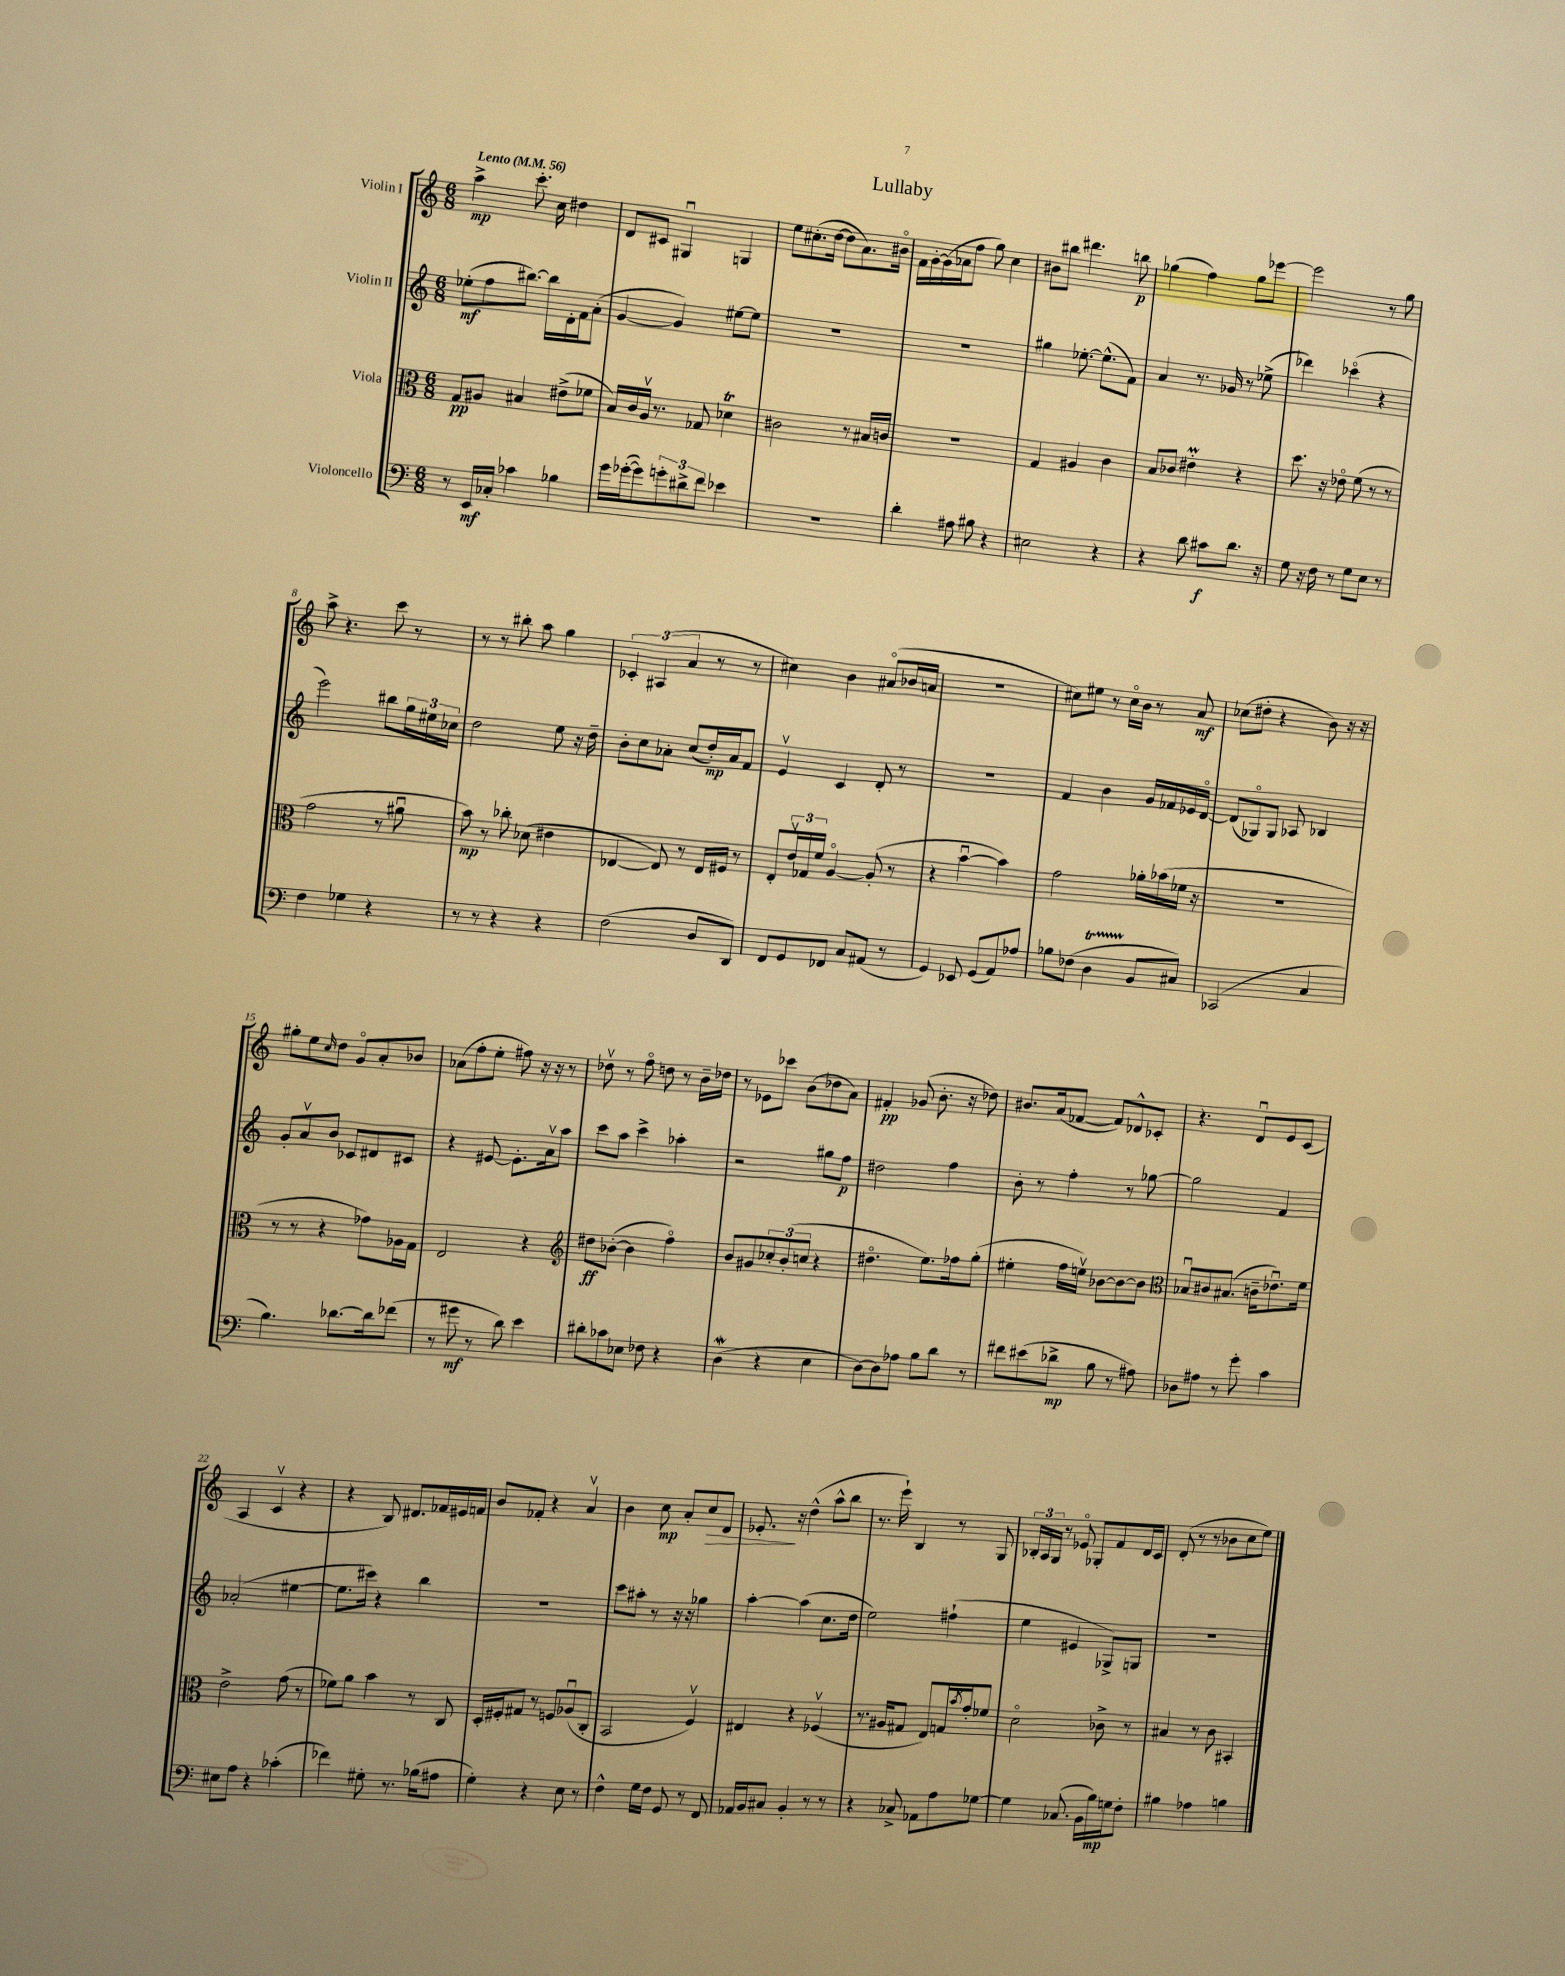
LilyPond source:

\header { title = "Lullaby" }
<<
\new StaffGroup <<
\new Staff = "s0" \with { instrumentName = "Violin I" } {
    \clef treble \key c \major \numericTimeSignature \time 6/8 \tempo "Lento" 4 = 56
    a''4->\mp c'''8.-. c''16 dis''4 |
    d'8 cis'8 gis4\downbow g4 |
    e''8 cis''8.-.( d''16~ d''8 a'8.) bis'16\flageolet |
    f'16 g'16~-. g'16( aes'16 f''8 g''8) c''4 |
    bis'8 bis''8 dis'''4. b''8\p |
    ges''4( f''4) ges''8 ees'''8~ |
    ees'''2 r8 g''8 |
    a''8-> r4. c'''8 r8 |
    r8 r8 bis''8-. a''8 g''4 |
    \tuplet 3/2 { ces'4-. ais4( a'4 } r8 r8 |
    cis''4) b'4 ais'8\flageolet( bes'16 a'16 |
    R2. |
    cis''8) eis''8 r8 cis''16\flageolet b'16 r8 a'8\mf |
    ces''8( dis''8-. r4 b'8) r16 r16 |
    gis''8-. e''8 \grace { c''16 } d''8 g'8\flageolet a'8-. bes'8 |
    aes'8( f''8-. e''8-. fis''8) r16 r16 r8 |
    des''8\upbow r8 f''8\flageolet d''8 r8 b'16-- des''16 |
    r8 ees'8 ces'''8 b'8( des''8 a'8) |
    fis'4-.\pp ges'8( b'8.-. r16 des''8) |
    bis'8. a'16( fes'8~ fes'8) des'8-^ ces'8-. |
    r4. d'8\downbow e'8 c'8( |
    a4 c'4\upbow r4 |
    r4 b8) dis'8. fes'16 eis'16 f'16 |
    b'8 fes'8-. r4 a'4\upbow |
    b'4 c''8\mp a'8-. c''8\> d'8 |
    ees'8.-.\! r16 d''4-^( a''8-^ b''8 |
    r8. e'''16-!) b4 r8 g8 |
    \tuplet 3/2 { bes16-. a16 g16 } r8 ees'8\flageolet ges8-. f'8 d'16 c'16 |
    d'8-.( r8 r8 bes'8 c''8 e''8) \bar "|." |
}
\new Staff = "s1" \with { instrumentName = "Violin II" } {
    \clef treble \key c \major \numericTimeSignature \time 6/8
    ees''8-.\mf( f''8 bis''8.~) bis''16 d'16-. f'16 a'8-.( |
    g'4~ g'4) eis''8~ eis''8 |
    R2. |
    R2. |
    gis''4 ees''8.~-. ees''8.-^( f'8) |
    a'4 r8. ges'16 r8 ees''8->( |
    des'''4) ces'''4\flageolet( r4 |
    e'''2) bis''8 \tuplet 3/2 { g''16 eis''16 ces''16 } |
    d''2 e''8 r16 d''16-- |
    b'8-. c''8 aes'8-. c''8( d''16-.\mp) aes'16 f'8 |
    e'4\upbow c'4 d'8-. r8 |
    R2. |
    f'4 b'4 g'16 fes'16 ees'16 d'16~\flageolet |
    d'8( ges8\flageolet) ges8 aes8 bes4 |
    g'8-. a'8\upbow b'8 ces'8 dis'8 cis'8 |
    r4 eis'8~ eis'8.-. a'16\upbow a''8 |
    c'''8 a''8 c'''4-> aes''4-. |
    r2 gis''8 f''8\p |
    dis''2 f''4 |
    b'8-. r8 f''4-. r8 ges''8~ |
    ges''2 f'4 |
    aes'2-.( eis''4~ |
    eis''8. cis'''16) r4 b''4 |
    R2. |
    c'''8 ais''8-. r8 r16 r16 ges''4 |
    a''4~-. a''4( c''8. d''16 |
    e''2) fis''4-!( |
    e''4 eis'4 ges8->) g8 |
    R2. \bar "|." |
}
\new Staff = "s2" \with { instrumentName = "Viola" } {
    \clef alto \key c \major \numericTimeSignature \time 6/8
    g8\pp ais8 bis4 eis'8->( fes'8 |
    b16) c'16 a16\upbow r8. ges8 des'4\trill |
    cis'2 r8 bis16 c'16 |
    R2. |
    g4 ais4 c'4 |
    b8 ces'8 eis'4-.\prall r4 |
    d''8. r16 ees'8\flageolet f'8( r8 r8 |
    g'2 r8 ais'8\downbow |
    b'8\mp) r8 ces''8-. des'8( eis'4 |
    ees4~ ees8) r8 ees16 fis16 r8 |
    e8-. \tuplet 3/2 { e'16\upbow ges16 f'16 } a4~\flageolet a8-.( r8 |
    r4 b'4~\downbow b'4) |
    g'2 aes'16-. bes'16( fes'16 r16 |
    R2. |
    r8 r8 r4 ges'8) aes16 g16 |
    e2 r4 |
    \clef treble dis''8\ff bes'8~-.( bes'4 f''4\flageolet) |
    b'8 gis'8 \tuplet 3/2 { ces''8-. b'8-.( c''8 } r4 |
    dis''4.\flageolet e''8.) fes''16 g''8-.( |
    eis''4-. f''16 e''16\upbow) bes'8~ bes'8~ bes'8 |
    \clef alto bes8\downbow cis'8 bis8.( c'16-- ees'8.\downbow) f'16 |
    e'2-> g'8( r8 |
    fes'8) a'8 b'4 r8 c8 |
    d16-. fis16-. gis8 r8 f8 aes8\downbow( c8-. |
    b,2 f4\upbow) |
    eis4 r4 fes4\upbow( |
    r8. ais16 gis8 e8) g16 \acciaccatura { b'8 } g'16-. fes'8 |
    d'2\flageolet ces'8-> r8 |
    bis4 r8 c'8 bis,4-. \bar "|." |
}
\new Staff = "s3" \with { instrumentName = "Violoncello" } {
    \clef bass \key c \major \numericTimeSignature \time 6/8
    r8 e,16\mf ces16-. ces'4 bes4 |
    g'16 ges'16~-.( ges'8) \tuplet 3/2 { g'8-. dis'8-> f'8 } ees'4 |
    R2. |
    d'4-. ais8 bis8 r4 |
    eis2 r4 |
    r4 d'8 cis'8\f d'8. r16 |
    g8 r16 f16 r8 g8 e8 r8 |
    f4 ges4 r4 |
    r8 r8 r4 r4 |
    f2( d8 d,8) |
    f,8 g,8 fes,8 c8 ais,8( r8 |
    g,4) ees,8 g,8( a,8) aes8 |
    bes8 fes8( d4\startTrillSpan b,8\stopTrillSpan cis8) |
    ces,2( c4 |
    b4.) des'8.~ des'16 fes'8( |
    r8 gis'8\mf r8 d'8) e'4 |
    dis'8-. ces'8 ees8 fes8 r4 |
    d4\mordent( r4 e4 |
    d8~) d8 aes8 b8 d'8 r8 |
    fis'8 eis'8( des'8->\mp b8 r8 ais8) |
    des8 ais8 r8 g'8-. c'4 |
    eis8 a8 r4 ces'4-.( |
    fes'4) gis8-. r8. bes16( ais8 |
    g4-.) r4 e8 r8 |
    f4-^ g16 f16 g,8 r8 f,8 |
    aes,16 b,16 cis8 b,4-. r8 r8 |
    r4 ces8-> aes,8 a8 ges8~ |
    ges4 ces8.( b,16 b16\mp) g16 f8-. |
    bis4 aes4 b4 \bar "|." |
}
>>
>>
